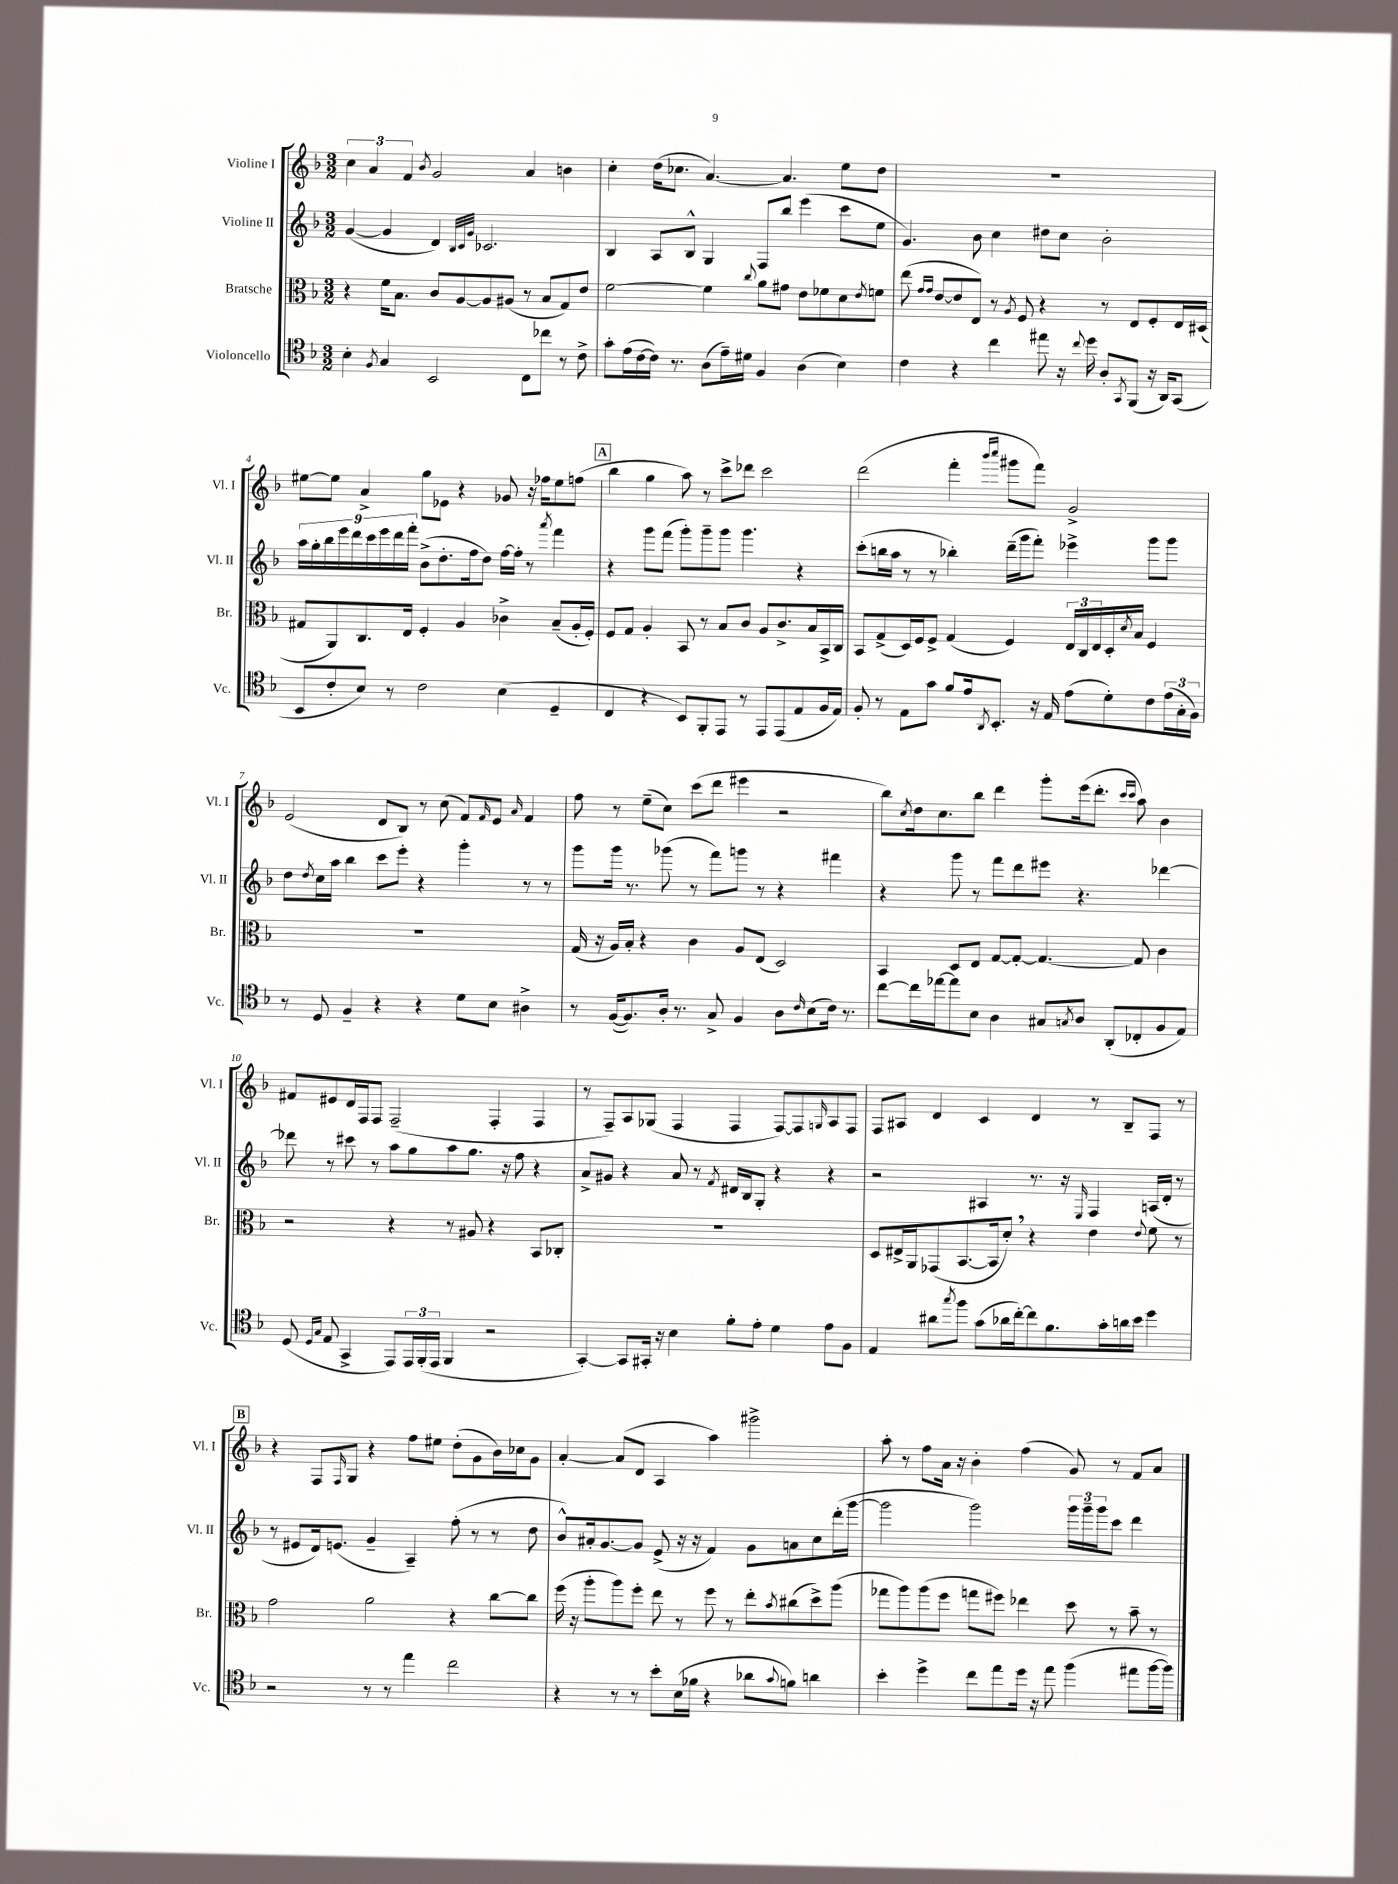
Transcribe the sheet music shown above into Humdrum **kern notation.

**kern	**kern	**kern	**kern
*staff4	*staff3	*staff2	*staff1
*clefC4	*clefC3	*clefG2	*clefG2
*k[b-]	*k[b-]	*k[b-]	*k[b-]
*M3/2	*M3/2	*M3/2	*M3/2
4B-'	4r	([4g	6cc
.	.	.	6a
8qF	.	.	.
4G	16f	4g]	.
.	8.B-	.	.
.	.	.	6f
.	.	.	8qb-
2BB-	8c	4d)	2g
.	[8A	.	.
.	.	32qqB-	.
.	.	32qqc	.
.	.	32qqg	.
.	8A]	2.c-	.
.	(8A#	.	.
8C	8r	.	4a
8cc-	8B-	.	.
8r	8G)	.	4b
8c^	8e	.	.
=	=	=	=
8g'	[2f	4B-	4cc'
(16e	.	.	.
[16c	.	.	.
16c])	.	8A	(16dd
8.r	.	.	8.cc-
.	.	8B-^^	.
(8A	4f]	4G	[4.a)
16e~)	.	.	.
16d#	.	.	.
.	8qqcc	.	.
4F	8a	8F	.
.	8g#	8bb-	4.a]
(4A	8e	(4eee	.
.	8f-	.	.
4B-)	8d	8ccc	8ee
.	8qe	.	.
.	8f	8ee	8dd
=	=	=	=
4c	(8ee	4.g)	1.r
.	16qqg	.	.
.	16qqg	.	.
.	[8e	.	.
4r	8e]	.	.
.	8E)	8b-	.
4cc	8r	4cc	.
.	8qA	.	.
.	8F	.	.
8ee#	4r	8dd#	.
16r	.	8cc	.
8qqcc	.	.	.
16dd	.	.	.
8A'	8r	2b-'	.
8qGG	.	.	.
(8FF	8E	.	.
16r	8F'	.	.
16AA)	.	.	.
(8GG	16E	.	.
.	(16D#	.	.
=	=	=	=
8BB-	8G#	18aa	[8ee#
.	.	18gg'	.
.	.	18bb-	.
8c'	8AA)	.	8ee#]
.	.	18eee	.
.	.	18ddd	.
8B-)	8.C	.	4a^
.	.	18ccc	.
.	.	18eee	.
8r	.	.	.
.	.	18ddd	.
.	16E	.	.
.	.	18fff'	.
2c	4F'	(8b-^	8gg
.	.	8.dd'	8e-
.	4A	.	4r
.	.	16ff	.
.	.	8dd)	.
(4B-	4c-^	[16ff	8g-
.	.	16ff']	.
.	.	8r	16r
.	.	.	16ff-
.	.	8qaaa	.
4D~	(8B-~	4fff	8ee#
.	16A'	.	(8ff
.	16F')	.	.
=	=	=	=
4C	8F	4r	4bb-
.	8G	.	.
4r	4A'	8ggg	4gg
.	.	(8fff	.
8BB-)	8BB-	8ggg')	8aa)
8FF'	8r	8ggg~	8r
8EE	8B-	8ggg	8ccc^
8r	8c	4.ggg	8ddd-
8EE	8A	.	2ccc
(8EE	8.c^	.	.
8E	.	4r	.
.	16B-	.	.
16F	16BB-^	.	.
16E)	16C	.	.
=	=	=	=
8F'	8BB-	(8ccc'	(2ddd
8r	(8G^	16bb	.
.	.	16aa	.
8E	16D)	8r	.
.	16F	.	.
8g	8F^	8r	.
8f	(4G	4bb-')	4fff'
16e	.	.	.
8qAA	.	.	.
8.BB-'	.	.	.
.	.	.	16qqbbb-
.	.	.	16qqcccc
.	4F)	(16ddd~	8ggg#
.	.	16ggg	.
16r	.	8fff')	8fff)
16E	.	.	.
(8e	24E	4eee-^	2g^
.	24C	.	.
.	24E	.	.
8d')	16D'	.	.
.	8qd	.	.
.	16B-	.	.
8c	4F	8ggg	.
(24e	.	8ggg	.
24G'	.	.	.
24F)	.	.	.
=	=	=	=
8r	1.r	8dd	(2e
.	.	8qdd	.
8D	.	16cc	.
.	.	16aa	.
4F~	.	4bb-	.
4r	.	8ccc	8d
.	.	8eee'	8B-)
4r	.	4r	8r
.	.	.	(8cc
8d	.	4ggg'	8f)
.	.	.	16qqf
8B-	.	.	8e
.	.	.	16qqa
4A#^	.	8r	4f
.	.	8r	.
=	=	=	=
8r	(16G	8ggg	8ff
.	16r	.	.
([16F	16A)	16ggg	8r
8.F])	16B-'	8.r	.
.	4r	.	(8ee~
16A'	.	(8ggg-	8cc)
8.r	.	.	.
.	4c	8r	(8ccc
8G^	.	8fff)	8ddd
4F	8A	8ggg	4eee#
.	(8E	8r	.
8A	2D)	4r	2r
16qqc	.	.	.
(8B-	.	.	.
16c)	.	4fff#	.
8.r	.	.	.
=	=	=	=
[8cc	4BB-	4r	8bb-)
.	.	.	8qcc
16cc]	.	.	16dd
[16ee-	.	.	8.cc
8ee-]	8D	8ggg	.
8B-	8E	8r	8bb-
4A	[8G	8fff	4ddd
.	8G'_	8ddd	.
8G#	4.G_	8eee#	8ggg'
8qG	.	.	.
8A	.	4.r	(16eee
.	.	.	8.ddd'
(8AA'	.	.	.
.	.	.	16qqccc
.	.	.	16qqccc
8C-'	8G]	.	8aa)
8F	4c	[4ddd-	4b-
8E)	.	.	.
=	=	=	=
(8D	2r	8ddd-]	8f#
16qqD	.	.	.
16qqG	.	.	.
8E	.	8r	8e#
4GG^	.	8ccc#	16d
.	.	.	16F
.	.	8r	8F
8EE)	4r	8aa	(2F~
24EE	.	8gg	.
(24FF'	.	.	.
24EE	.	.	.
4FF	8r	8aa	.
.	8A#	8.gg	.
2r	4r	.	4F'
.	.	16r	.
.	.	8ff	.
.	8BB-	4r	4F
.	8C-'	.	.
=	=	=	=
[4GG')	1.r	8a^	8r
.	.	8g#	8F~)
8GG]	.	4r	8A
16GG#'	.	.	(8G-
16r	.	.	.
4B-	.	8a	4F
.	.	8r	.
.	.	8qf	.
8f'	.	16d#	4F
.	.	16B-	.
8e'	.	8G'	.
4d	.	4r	[8F)
.	.	.	8F]
.	.	.	16qqG
8e	.	4r	8A
8F	.	.	8F
=	=	=	=
4E	8D	2r	8F
.	16E#^	.	8A#
.	16AA	.	.
8a#	(8GG-	.	4d
8qgg	.	.	.
8ff	[8.BB-	.	.
(8g	.	4A#	4c
.	16BB-]	.	.
16a-	8d')	.	.
[16cc')	.	.	.
8cc]	4r	8.r	4d
8.f	.	.	.
.	.	16r	.
.	.	16qqE	.
.	4e	4F	8r
16g'	.	.	.
16a	.	.	8B-~
16b-	.	.	.
.	8qqe	.	.
4dd	8f	(16A	8F
.	.	16d'	.
.	8r	8r	8r
=	=	=	=
2r	2g	8r	4r
.	.	8e#	.
.	.	16d)	8F
.	.	(8.e	.
.	.	.	16qqF
.	.	.	8G
8r	2a	4g~	4r
8r	.	.	.
4ee	.	4A~)	8ff
.	.	.	8ee#
2cc	4r	(8ff'	(8dd'
.	.	8r	8g
.	[8cc	8r	16b-)
.	.	.	16cc-
.	8cc]	8dd	8g
=	=	=	=
4r	(16ff	8b-^^)	[4a'
.	16r	.	.
.	8aa'	16a#'	.
.	.	[8.g	.
8r	8aa)	.	(8a]
8r	8ff'	8g]	8d
8b-'	8ee	(8e^	4A
(16B-	8r	16r	.
16f-	.	16r	.
4r	8ff	4f)	4aa)
.	8r	.	.
8a-	8ee'	8g	2ggg#^
8qqg	8qb-	.	.
8f)	(8cc#	8a	.
4a	8dd^)	8cc	.
.	(8aa	(16ddd'	.
.	.	[16ggg	.
=	=	=	=
4b-'	8gg-	2ggg]	8aa'
.	8aa)	.	8r
4dd^	(8aa	.	8ff
.	8ff	.	16a
.	.	.	16r
8cc	8gg	2ggg)	4b-'
8ee	8ff#)	.	.
16dd	4ee-	.	(4ff
16r	.	.	.
8ee	.	.	.
(4ff	8dd	24ggg	8g)
.	.	24ggg~	.
.	.	24ggg	.
.	8r	8ccc	8r
8ee#	8b-~	4ddd	8f
[16ff	8r	.	8a
16ff])	.	.	.
==	==	==	==
*-	*-	*-	*-
